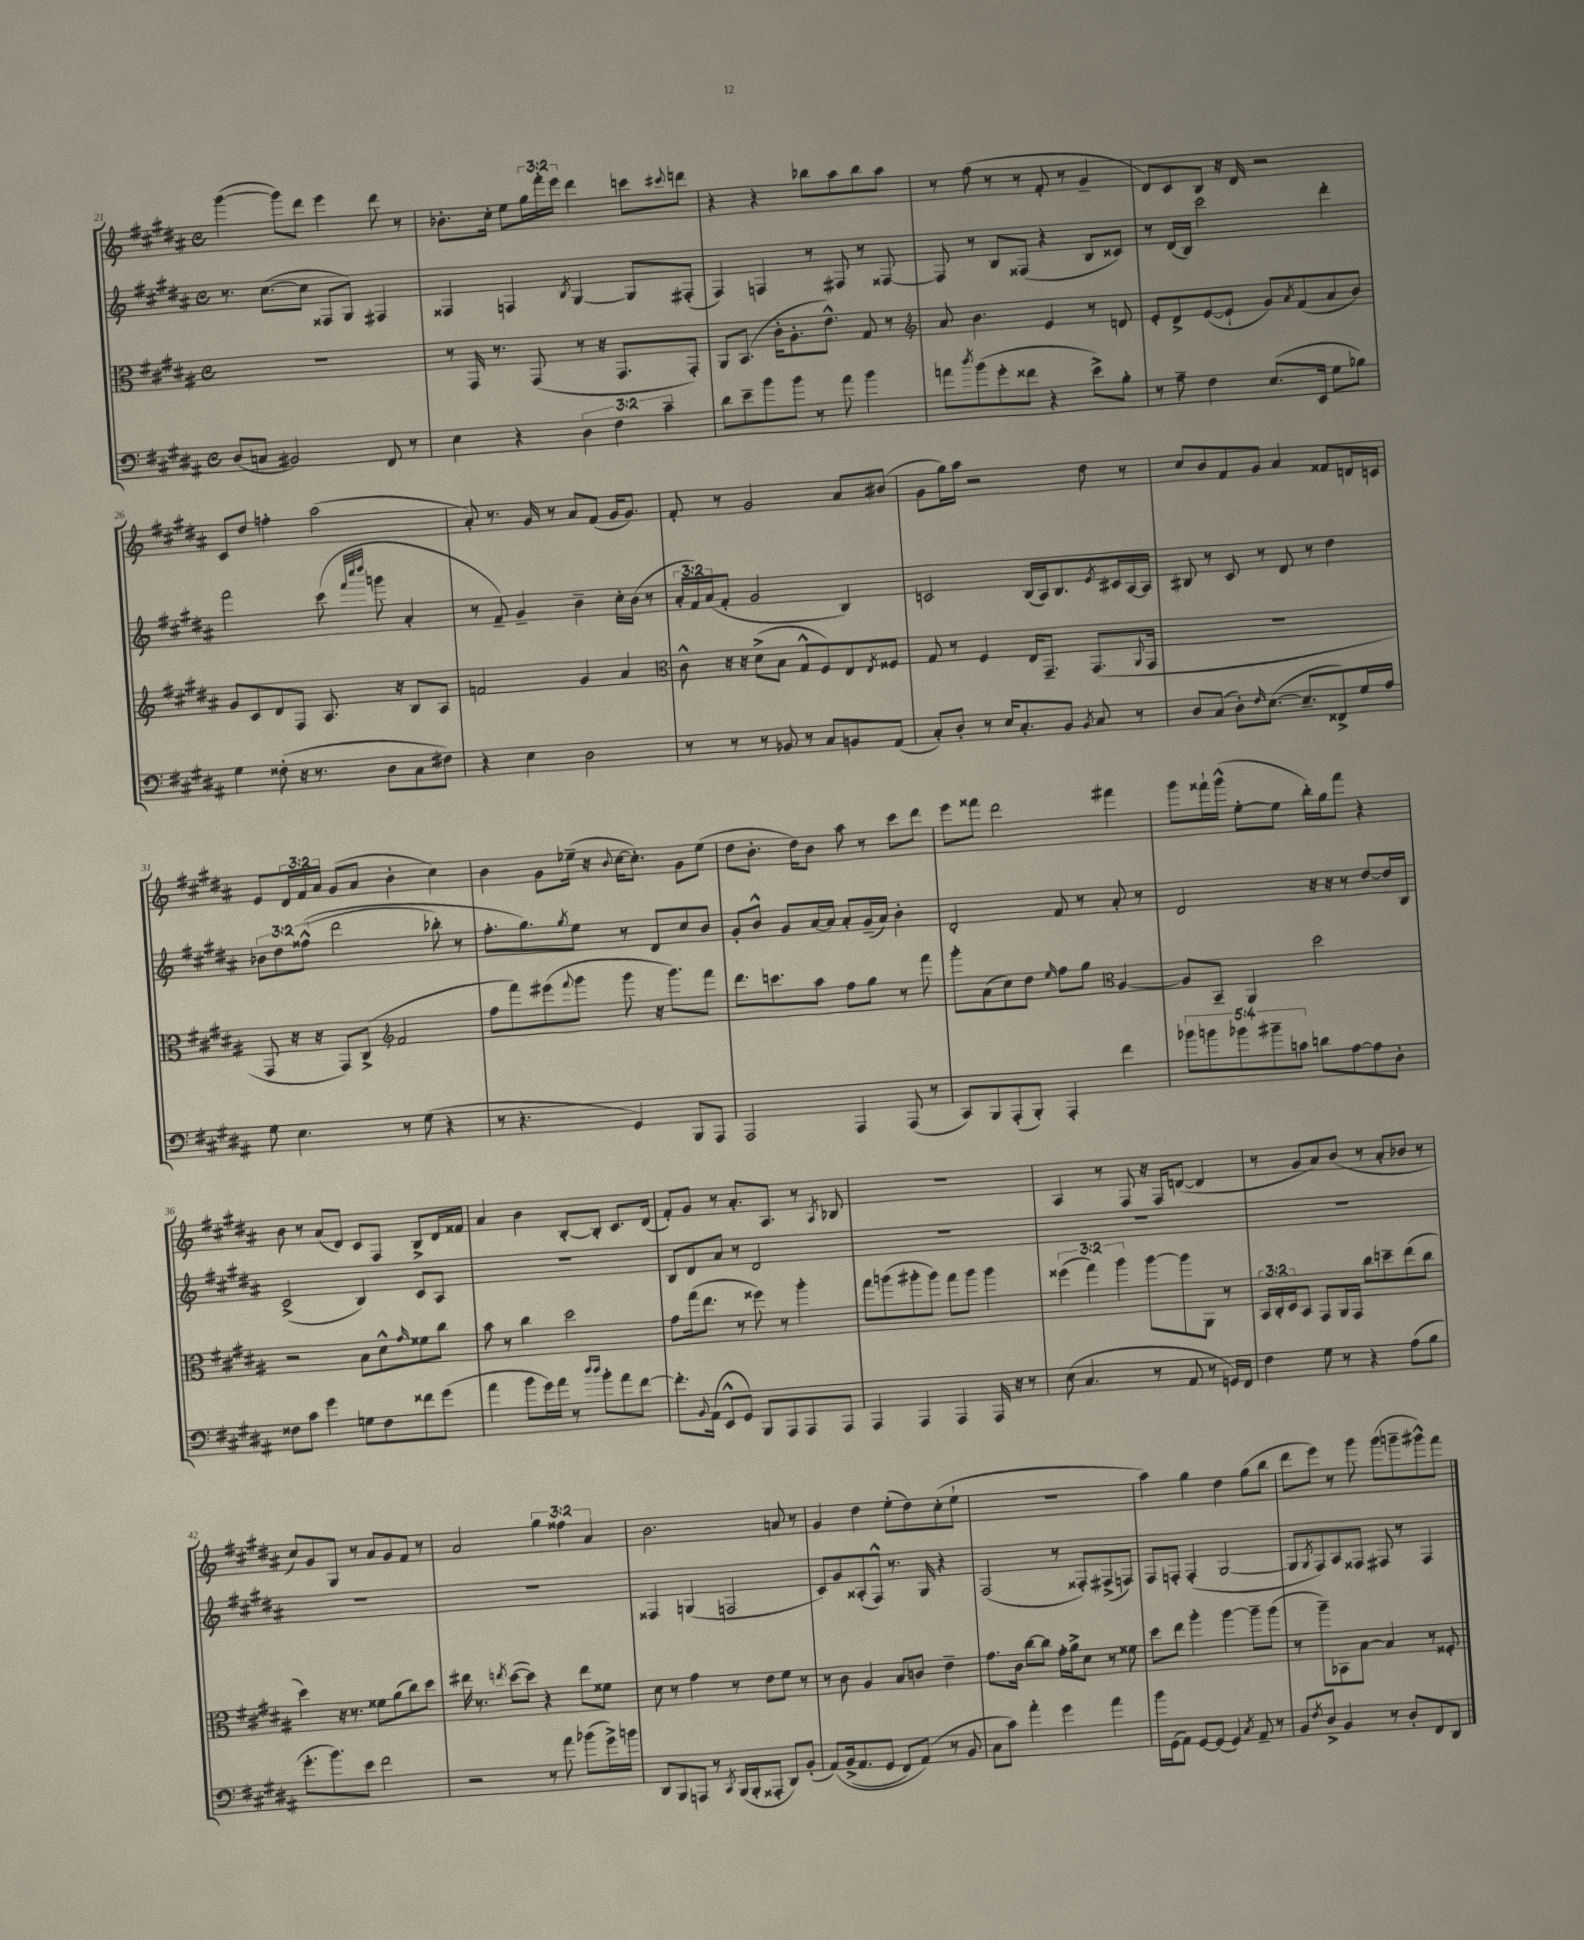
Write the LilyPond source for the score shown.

<<
\new StaffGroup <<
\new Staff = "s0" {
    \clef treble \key b \major \defaultTimeSignature \time 4/4 \override Staff.TupletNumber.text = #tuplet-number::calc-fraction-text
    gis'''4~( gis'''8) dis'''8 e'''4 dis'''8 r8 |
    bes'8.-. cis''16-. e''8 \tuplet 3/2 { gis''16 fis'''16-. e'''16 } dis'''4 c'''8 \appoggiatura { cis'''8 } d'''8 |
    r4 r4 bes''8 ais''8 bes''8 ais''8 |
    r8 fis''8( r8 r8 fis'8-. r8 gis'4-- |
    dis'8) cis'8 b8 r16 dis'16 r2 |
    cis'8 dis''8 f''4-. ais''2( |
    ais'8-.) r8. gis'16 r8 ais'8 fis'8( gis'16 gis'8.) |
    fis'8-. r8 gis'2 ais'8 bis'8( |
    gis'8 gis''16) ais''16 r2 dis''8 r8 |
    cis''8 b'8 fis'8 gis'8 ais'4 fisis'8 d'16 c'16 |
    e'8 \tuplet 3/2 { dis'16 fis'16 ais'16 } gis'8( ais'8 b'4-. cis''4) |
    b'4 gis'8 ees''16--( r16 \appoggiatura { b'8 } cis''16~ cis''8.-.) gis'8 ees''8( |
    dis''8 b'8.-. dis''16) b'8 ais''8 r8 cis'''8 dis'''8 |
    e'''8 fisis'''8 dis'''2 fis'''4 |
    gis'''8 fisis'''16-! gis'''16-^( e''8~-. e''8 b''16-.) gis''16 fisis'''8 r4 |
    b'8 r8 ais'8( dis'8) cis'8 fis8 b8-> dis'16 fisis'16 |
    ais'4 b'4 b8~-. b8-. cis'8. dis'16( |
    fis'8-.) gis'8 r8 ais'8.-. ais8. r8 \acciaccatura { ais8 } bes8 |
    R1 |
    ais4 r8 fis8 r16 fis16 d'8~( d'4 |
    r8 gis'8 ais'8) b'8( r8 ais'8-. bes'8 r8 |
    cis''8) gis'8 gis8 r8 ais'8 gis'8 fis'8 r8 |
    ais'2 \tuplet 3/2 { gis''4 fisis''4 ais'4 } |
    b'2. a'8 r8 |
    gis'4 dis''4 e''8-.( dis''8) cis''8-.( e''8-! |
    R1 |
    ais''4) gis''4 dis''4 gis''8( b''8 |
    dis'''8 e'''8) r8 gis'''8 gis'''8( g'''8-- gis'''8-^) fis'''8 \bar "|." |
}
\new Staff = "s1" {
    \clef treble \key b \major \defaultTimeSignature \time 4/4 \override Staff.TupletNumber.text = #tuplet-number::calc-fraction-text
    r8. cis''8.~( cis''8 fisis8 gis8) fis4 |
    fisis4 f4 \acciaccatura { b8 } gis4~ gis8 fis8-.( |
    fis4) f4 r8 fis8 r8 fisis8~ |
    fisis8 r8 b8 fisis8( r4 b8 cisis'8) |
    r8 dis'16( b16) cis'''2 dis'''4-. |
    fis'''2 cis'''8( \grace { fis'''32 cis''''32 dis''''32 } g'''8 ais'4-. |
    r8 fis'8--) gis'4-- b'4-- cis''16-. b'16( r8 |
    \tuplet 3/2 { ais'16-. fis'16) ais'16( } fis'8-. gis'2 b4) |
    c'2 b16( ais16) b8. \acciaccatura { e'8 } cis'16 ais16~ ais16 |
    bis8 r8 cis'8 r8 dis'8 r8 dis''4 |
    \tuplet 3/2 { bes'8 dis''8 fisis''8-^(\( } dis'''2 bes''8-.) r8 |
    fis''8.-. gis''8.\) \acciaccatura { gis''8 } e''8 r8 dis'8 cis''8 b'8 |
    gis'8-. b'8-^ gis'8 ais'16~ ais'16 ais'8-. gis'16--( ais'16) b'4-. |
    dis'2-. fis'8 r8 ais'8-. r8 |
    dis'2 r16 r16 r8 dis''8~ dis''16 b16 |
    cis'2->( b4) cis'8 ais8 |
    R1 |
    b8 dis'8 ais'8 r8 dis'2 |
    R1 |
    R1 |
    R1 |
    R1 |
    R1 |
    fisis4 g4( f2 |
    cis'8) gis'8 aisis8-.( fis8-^) r8. gis16 r4 |
    fis2( r8 fisis8-.) fis8->( f8) |
    fis8 f8-. f4-.( gis2~ |
    gis8 \acciaccatura { gis8 } fis8) ais8 fisis8 fis8 r8 fis4 \bar "|." |
}
\new Staff = "s2" {
    \clef alto \key b \major \defaultTimeSignature \time 4/4 \override Staff.TupletNumber.text = #tuplet-number::calc-fraction-text
    R1 |
    r8 gis,16 r8. gis,8( r8 r16 gis,8. gis,8-.) |
    ais,8 b,8.( cis'16-. ais8.-. e'8.-^) gis8 r8 |
    \clef treble ais'8 b'4. e'4 r8 d'8 |
    e'8-. dis'8-> e'8~( e'8-! gis'8) \acciaccatura { ais'8 } fis'8( ais'8 b'8) |
    gis'8 cis'8 dis'8 fis8 ais8. r16 b8 ais8 |
    f'2 gis'4 ais'4 |
    \clef alto cis'8-^ r16 r16 dis'8->( b8 gis8-^ fis8) e8 \acciaccatura { e8 } fisis8 |
    gis8 r8 fis4 e16 gis,8.-- gis,8.( \appoggiatura { ais,8 } gis,16 |
    R1 |
    gis,8 r16 r16 gis,8) cis8->( \clef treble fis'2 |
    fis''8 fis'''8) eis'''8( \appoggiatura { fis'''8 } gis'''8 gis'''8 r16 gis'''8.) fis'''8 |
    dis'''8. c'''8. ais''8 fis''8 gis''8 r8 fis'''8 |
    gis'''8-. ais'8( cis''8) dis''8 \grace { e''16 } fis''8 gis''8 \clef alto ais4~ |
    ais8 b,8-- ais,4 dis''2 |
    r2 b8 dis'8-^ \grace { gis'16 } fisis'8 cis''8 |
    b'8 r8 cis''4 dis''2 |
    gis'8 gis''16( e''8. r8 fisis''8) r8 ais''4-. |
    gis''8 a''8( ais''8-. ais''8) gis''8 ais''8 ais''4 |
    \tuplet 3/2 { fisis''4( gis''4) ais''4 } ais''8~ ais''8 ais,8 r8 |
    \tuplet 3/2 { b,16 cis16-. dis16 } b,8 gis,8 ais,16 gis,16 cis''8 d''8-- e''8( cis''8 |
    dis''4) r16 r8. fisis'8 ais'8( cis''8) dis''8 |
    eis''16 r8. \acciaccatura { e''8 } dis''8~( dis''8) r4 e''8 fisis'8 |
    dis'8 r8 gis'4 r8 e'8 fis'8 r8 |
    r8 cis'8 ais4 b8 c'8 e'4-- |
    gis'8. cis'16 cis''8~ cis''8 gis'16-. ais'16-> dis'8 r8 fisis'8 |
    dis''8 e''8 ais''4-. ais''4~ ais''8-- ais''8( |
    r8 ais''8--) bes,8 b8~ b4 r8 fisis8-. \bar "|." |
}
\new Staff = "s3" {
    \clef bass \key b \major \defaultTimeSignature \time 4/4 \override Staff.TupletNumber.text = #tuplet-number::calc-fraction-text
    dis8( c8 bis,2) fis,8 r8 |
    e4 r4 \tuplet 3/2 { dis4 fis4 cis'4-- } |
    dis'8 e'8-- b'8 b'8 r8 ais'8 b'4 |
    a'8 \acciaccatura { dis''8 } b'8( gis'8-. fisis'8 r4 e'8->) b8-. |
    r8 ais8-- fis4 e8.( e,16 gis8 bes8) |
    gis4 fisis8-.( r16 r8. dis8 cis8 fis8) |
    r4 e4 dis2 |
    r8 r8 r8 bes,8 r8 cis8 b,8 ais,8( |
    cis8-.) dis8-. r8 e16 cis8.-. b,8 \acciaccatura { b,8 } cis8 r8 |
    dis8 cis8( dis8-.) \grace { fis16 } e8.~( e8.-- fisis,8->) gis16 ais16 |
    gis8 e4. r8 gis8( r4 |
    r8 r4. gis,4) b,,8 ais,,8 |
    ais,,2 ais,,4 ais,,8( r8 |
    cis,8) b,,8 ais,,8-.( b,,8-.) ais,,4-. fis'4 |
    \tuplet 5/4 { bes'8 b'8 bes'8 bis'8-- c'8 } d'8 ais8~ ais8 dis8-. |
    fisis8 cis'8 gis'4 g8 fisis8 fisis'8 gis'8( |
    ais'4 b'8 gis'16) ais'16 r8 \grace { dis''16 dis''16 } b'8-. ais'8 fis'8~ |
    fis'8.-. \appoggiatura { b,8 } ais,16( e,8-^ gis,8) b,,8 ais,,8 ais,,8 ais,,8 |
    ais,,4 ais,,4 ais,,4 ais,,16 r16 r8 |
    e8( cis4. r8 ais,8 r8 g,16) fis,16 |
    fis4 gis8 r8 r4 ais8( b8 |
    gis'8.-. b'8.) e'8 fis'2 |
    r2 r8 ais'8 bes'8( gis'16->) b'16 |
    dis,8 b,,8 a,,8 r8 \acciaccatura { cis,8 } b,,16( b,,16-. aisis,,8-. dis,8) b,8-.( |
    ais,8)\( b,16->( ais,8. gis,8 fis,8) ais,8(\) r8 b,8 |
    cis8 cis'8) ais'4-. gis'4 ais'4 |
    b'16 gis,16( ais,8) gis,8~ gis,8( gis,4) \acciaccatura { cis8 } ais,8-- r8 |
    b,8 \acciaccatura { fis8 } dis8-> b,4 r8 dis8-. fis,8 dis,8 \bar "|." |
}
>>
>>
\layout { \context { \Score currentBarNumber = #21 } }
